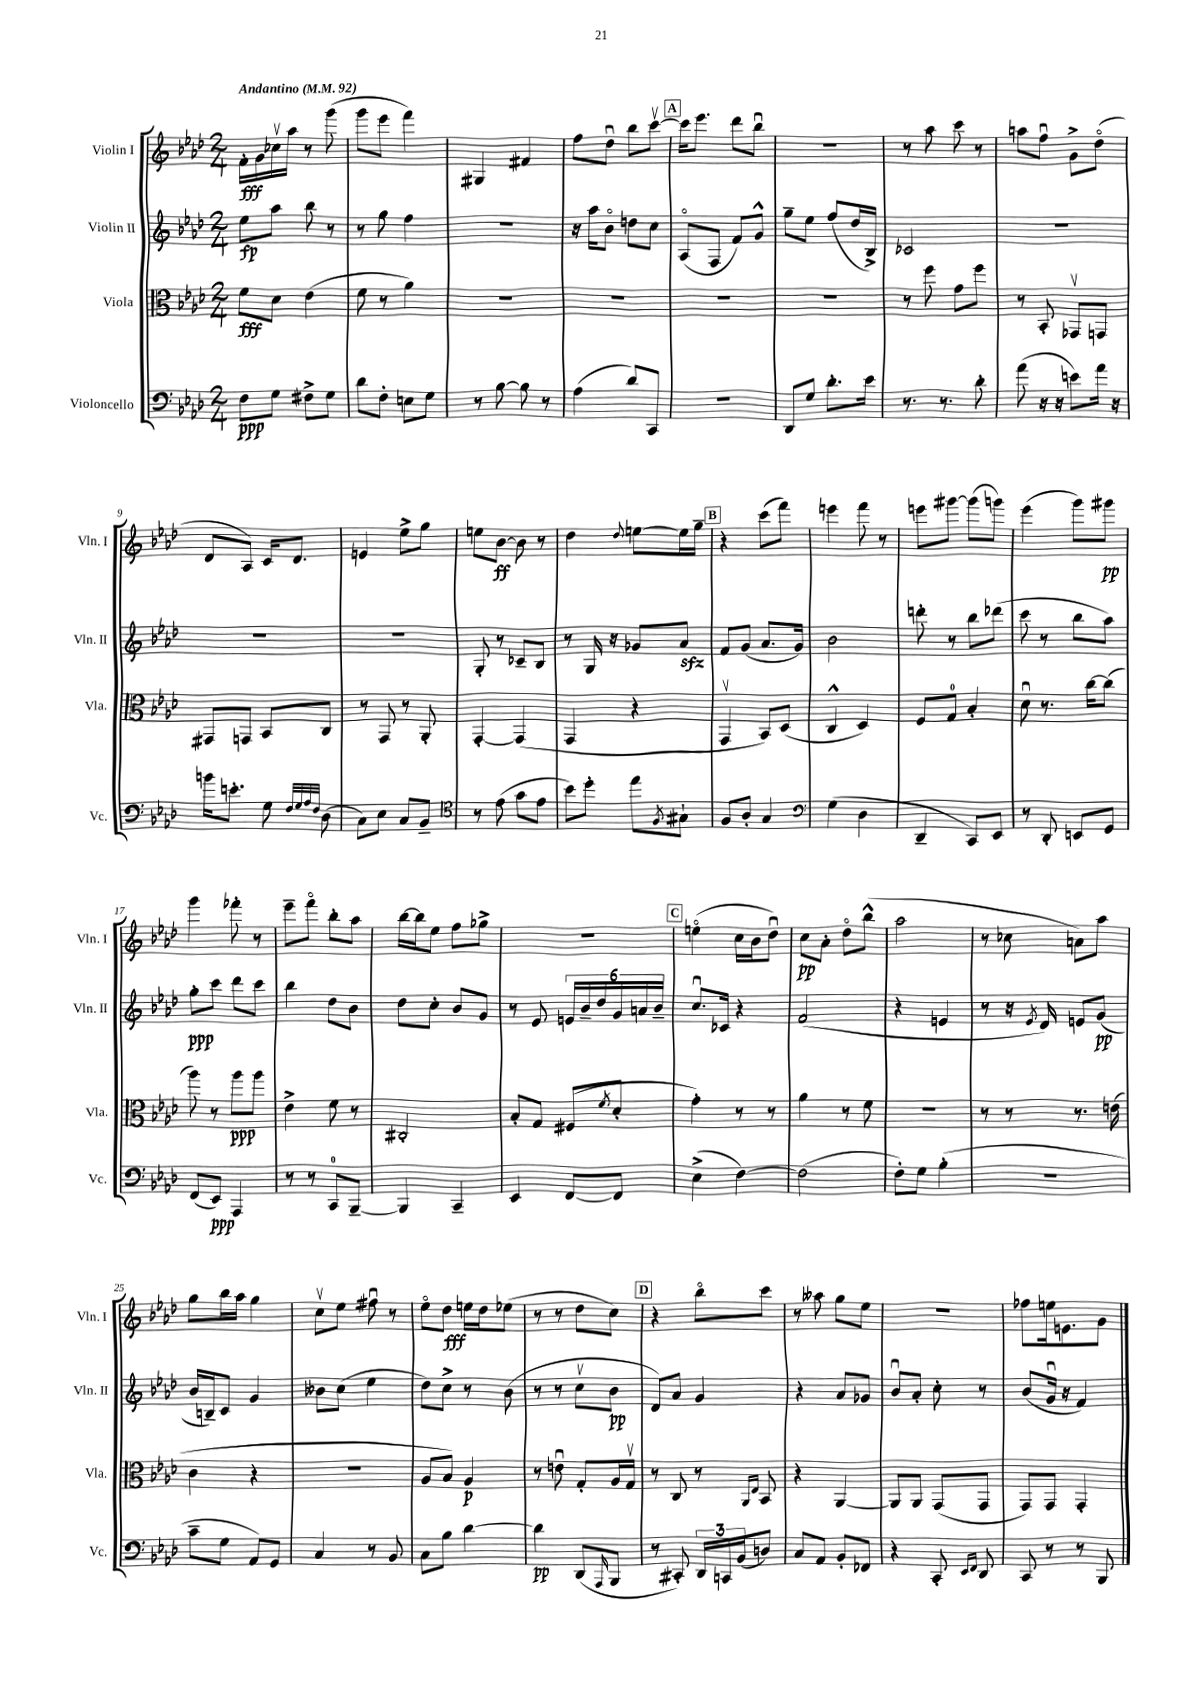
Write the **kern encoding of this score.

**kern	**kern	**kern	**kern
*staff4	*staff3	*staff2	*staff1
*clefF4	*clefC3	*clefG2	*clefG2
*k[b-e-a-d-]	*k[b-e-a-d-]	*k[b-e-a-d-]	*k[b-e-a-d-]
*M2/4	*M2/4	*M2/4	*M2/4
*MM92	*MM92	*MM92	*MM92
8F	8f	8ee-	16f'
.	.	.	16g
8G	8d-	8aa-	16cc-v
.	.	.	16aa-
8F#^	(4e-	8bb-	8r
8G	.	8r	(8ggg
=	=	=	=
8d-	8f	8r	8ggg
8F'	8r	8gg	8eee-
8E	4a-)	4ff	4fff)
8G	.	.	.
=	=	=	=
8r	2r	2r	4G#
[8B-	.	.	.
8B-]	.	.	4f#
8r	.	.	.
=	=	=	=
(4A-	2r	16r	8ff
.	.	16aa-	.
.	.	8b-o	8dd-u
8d-)	.	8dd	8bb-
8CC	.	8cc	[8cccv
=	=	=	=
2r	2r	(8A-o	16ccc]
.	.	.	8.eee-
.	.	8F	.
.	.	8f)	8ddd-
.	.	8g^^	8bb-u
=	=	=	=
8DD-	2r	8gg~	2r
8G	.	8ee-	.
8.d-'	.	(8ff	.
.	.	16dd-	.
16e-	.	16B-^)	.
=	=	=	=
8.r	8r	2c-	8r
.	8ff	.	8aa-
8.r	.	.	.
.	8g	.	8ccc
8d-'	8ff	.	8r
=	=	=	=
(8a-	8r	2r	8aa
16r	8BB-'	.	8ffu
16r	.	.	.
8e)	8GG-v	.	8g^
16a-	8GG	.	(8dd-o
16r	.	.	.
=	=	=	=
16b	8GG#	2r	8d-
8.e'	.	.	.
.	8GG	.	8A-)
8G	8BB-	.	16c
.	.	.	8.d-
32qqF	.	.	.
32qqG	.	.	.
32qqA-	.	.	.
32qqF	.	.	.
(8D-	8C	.	.
=	=	=	=
8C)	8r	2r	4e
8E-	8GG	.	.
8C	8r	.	8ee-^
8BB-~	8AA-'	.	8gg
=	=	=	=
*clefC4	*	*	*
8r	[4GG'	8G'	8ee
(8e-	.	8r	[8b-
8g	(4GG]	8c-~	8b-]
8e-	.	8B-	8r
=	=	=	=
8b-)	4GG	8r	4dd-
8dd-'	.	16G	.
.	.	16r	.
.	.	.	8qqdd-
8ee-	4r	8g-	[8ee
8qF	.	.	.
8G#`	.	8a-	16ee]
.	.	.	16gg~
=	=	=	=
8F	4GGv	8f	4r
8A-'	.	(8g	.
4G	8BB-)	8.a-	(8ccc
.	(8D-	.	8fff)
.	.	16g)	.
=	=	=	=
*clefF4	*	*	*
(4G	4C^^	2b-	4eee
4D-	4D-)	.	8fff
.	.	.	8r
=	=	=	=
4DD-~	8F	8ddd'	8eee
.	8G	8r	[8ggg#
8CC)	4B-'	8bb-	(8ggg#]
8EE-	.	(8ddd-	8ggg)
=	=	=	=
8r	8d-u	8ccc	(4eee-
8DD-'	8.r	8r	.
8EE	.	8bb-	8ggg)
.	[16cc	.	.
8GG	(8cc]	8aa-)	8ggg#
=	=	=	=
(8FF	8aa-)	8gg'	4ggg
8EE-)	8r	8ccc	.
4AAA-	8aa-	8ddd-	8fff-'
.	8aa-	8ccc	8r
=	=	=	=
8r	4e-^	4bb-	8eee-~
8r	.	.	8fffo
8CC	8f	8dd-	8bb-'
[8BBB-~	8r	8b-	8aa-
=	=	=	=
4BBB-]	2C#'	8dd-	[16bb-
.	.	.	16bb-]
.	.	8cc'	8ee-
4CC~	.	8b-	8ff
.	.	8g	8gg-^
=	=	=	=
4EE-	8B-'	8r	2r
.	8G	8e-	.
[8FF	(8F#	24e	.
.	.	24b-~	.
.	.	24dd-	.
.	8qf	.	.
8FF]	8d-'	24g	.
.	.	24a	.
.	.	24b-~	.
=	=	=	=
(4E-^	4g')	8.ccu	(4eeo
.	.	16c-	.
[4F)	8r	4r	16cc
.	.	.	16b-
.	8r	.	8dd-u)
=	=	=	=
(2F]	4a-	(2f	8cc
.	.	.	8a-'
.	8r	.	8dd-o
.	8f	.	(8bb-^^
=	=	=	=
8F')	2r	4r	2aa-
8G	.	.	.
(4B-'	.	4e	.
=	=	=	=
2r	8r	8r	8r
.	8r	16r	8cc-
.	.	8qe-	.
.	.	16d-)	.
.	8.r	8e	8a)
.	.	(8g	8aa-
.	(16e	.	.
=	=	=	=
8c~	4c	16b-	8gg
.	.	16B~)	.
8G	.	8c	16bb-
.	.	.	16aa-
8AA-)	4r	4g	4gg
8GG	.	.	.
=	=	=	=
4C	2r	8b--	8ccv
.	.	(8cc	8ee-
8r	.	4ee-	8ff#u
8BB-	.	.	8r
=	=	=	=
8C	8A-	8dd-)	8ee-o
8B-	8B-)	8cc^	8dd-
[4d-	4A-	8r	16ee
.	.	.	16dd-
.	.	(8b-	(8ee-
=	=	=	=
4d-]	8r	8r	8r
.	8eu	8r	8r
(8DD-	8G'	8ccv	8dd-
16qqAAA-	.	.	.
8BBB-	16A-	8b-	8cc)
.	16Gv	.	.
=	=	=	=
8r	8r	8d-)	4r
8CC#')	8C	8a-	.
24DD-	8r	4g	8bb-o
24CC	.	.	.
(24BB-	.	.	.
.	16qqAA-	.	.
.	16qqE-	.	.
8D)	8BB-	.	8ccc
=	=	=	=
8C	4r	4r	8r
8AA-	.	.	8aa--
8BB-'	[4AA-	8a-	8gg
8FF-	.	8g-	8ee-
=	=	=	=
4r	8AA-]	8b-u	2r
.	8AA-	8a-'	.
8CC'	(8GG	8cc'	.
16qqEE-	.	.	.
16qqFF	.	.	.
8DD-	8GG	8r	.
=	=	=	=
8CC	8GG)	(8b-	8ff-
8r	8GG	16gu	16ee
.	.	16r	8.e
8r	4GG'	4f)	.
8BBB-	.	.	8g
==	==	==	==
*-	*-	*-	*-
